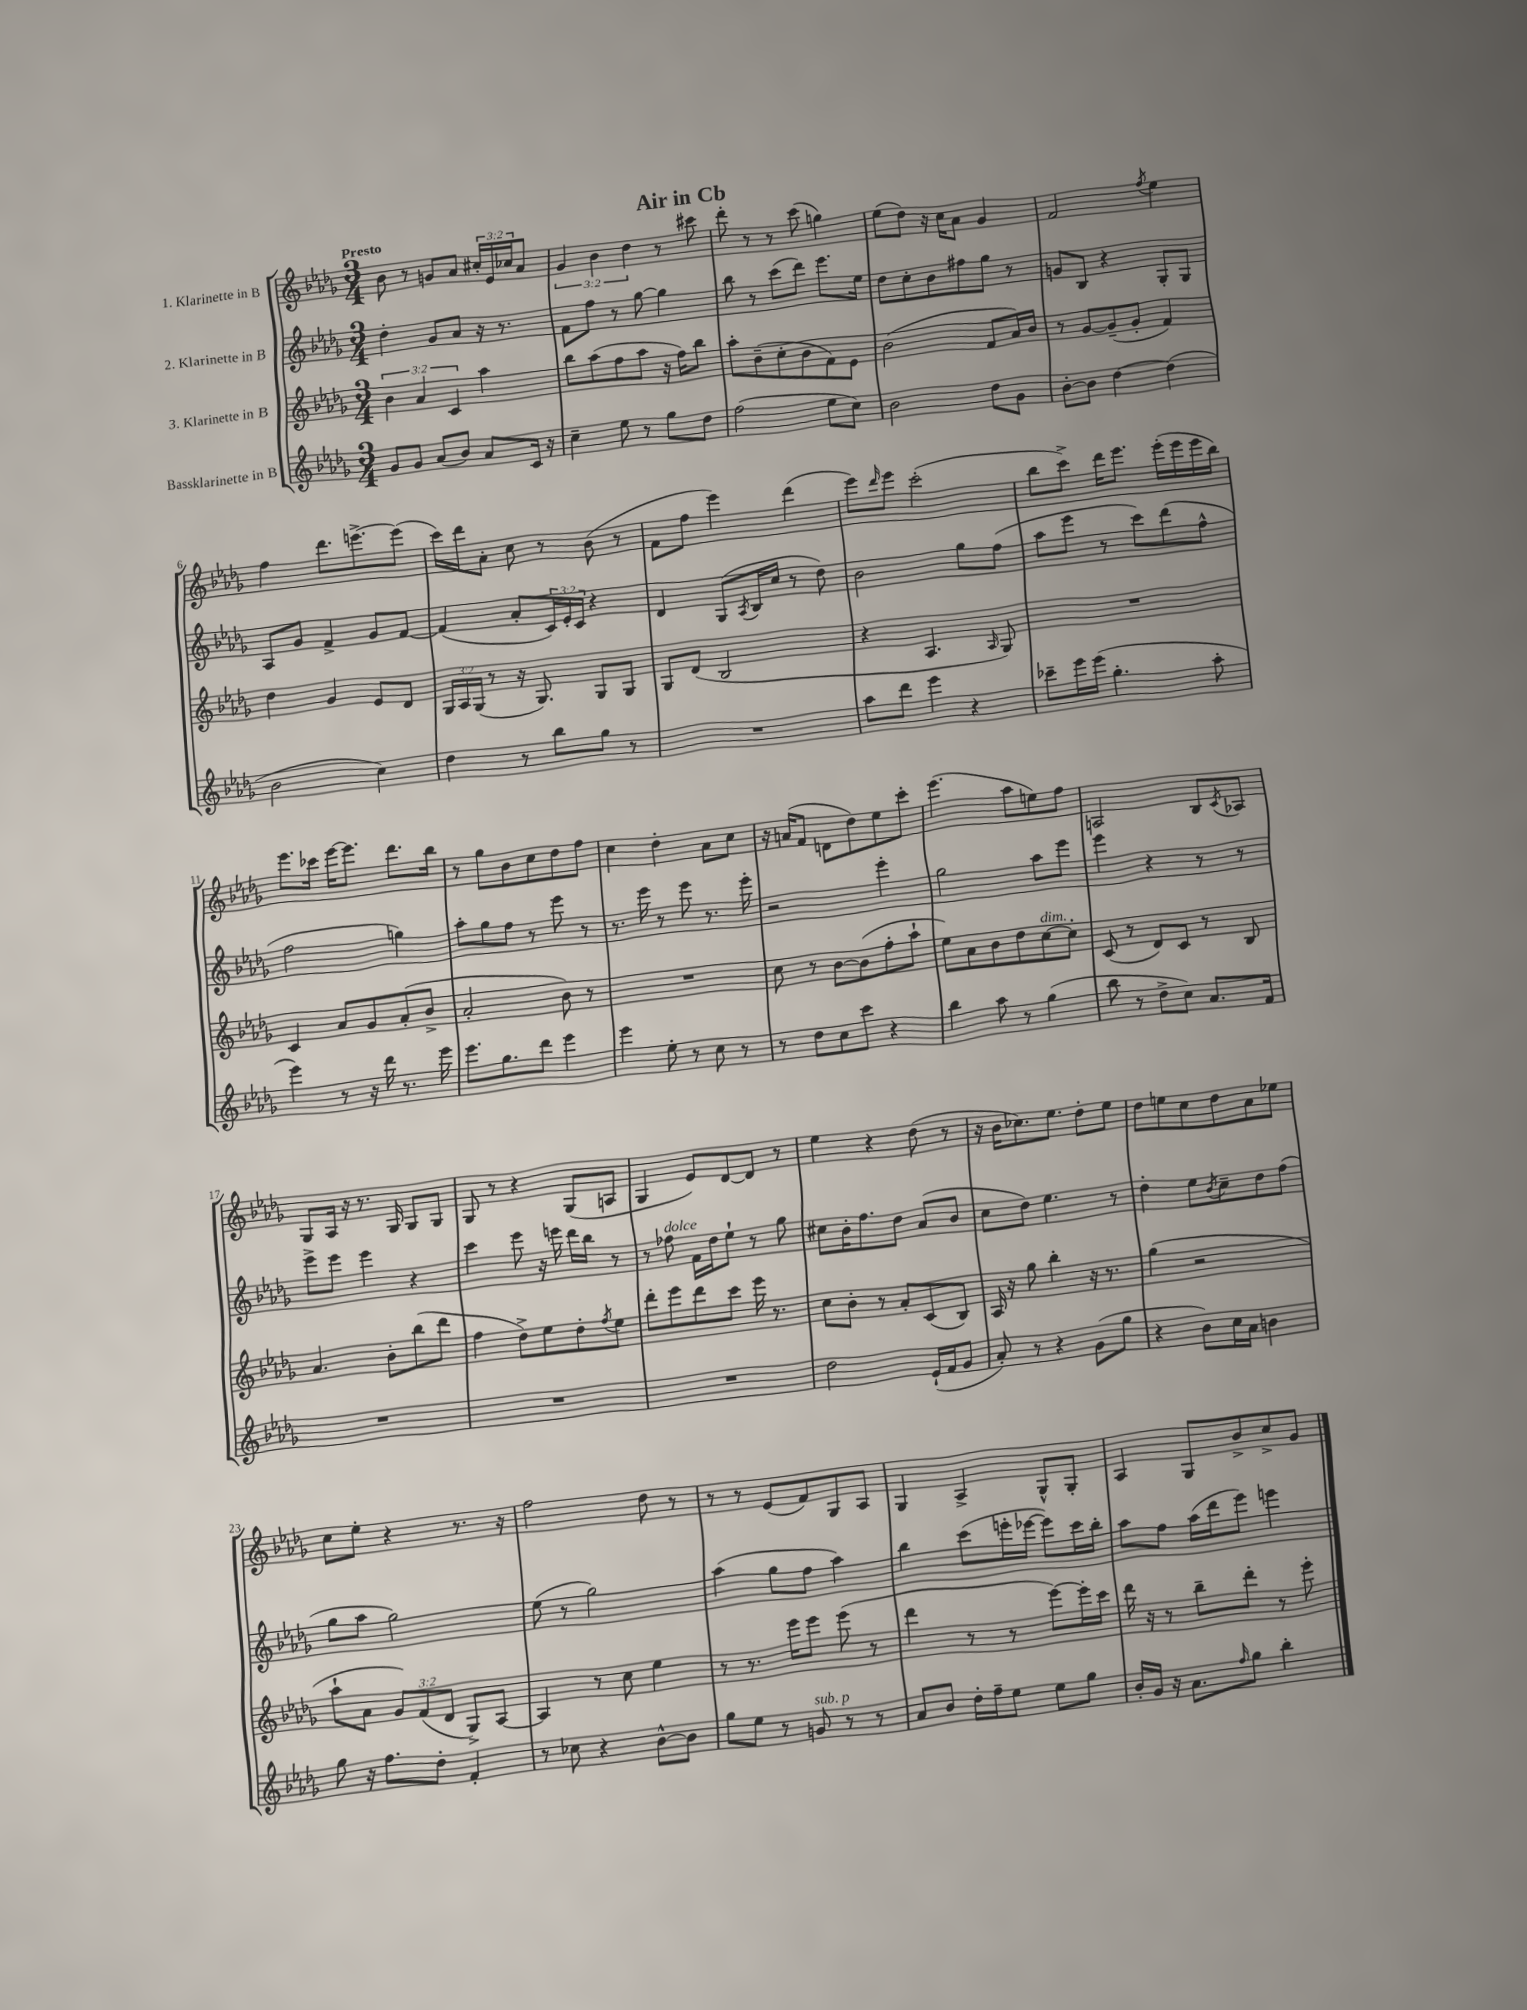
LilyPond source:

\header { title = "Air in Cb" }
<<
\new StaffGroup <<
\new Staff = "s0" \with { instrumentName = "1. Klarinette in B" } {
    \clef treble \key des \major \numericTimeSignature \time 3/4 \override Staff.TupletNumber.text = #tuplet-number::calc-fraction-text \tempo "Presto"
    bes'8 r8 g'8 aes'8 \tuplet 3/2 { cis''16-. ees'16 ces''16 } aes'8 |
    \tuplet 3/2 { ges'4 bes'4 des''4 } r8 cis'''8 |
    des'''8-. r8 r8 c'''8( g''4) |
    ees''8( des''8) r16 c''16 aes'8 ges'4 |
    f'2 \acciaccatura { f''8 } ees''4 |
    f''4 des'''8. e'''8.~-> e'''8( |
    c'''16) des'''16 aes'8-. c''8 r8 bes'8( r8 |
    f'8 f''8 ees'''4) des'''4( |
    ees'''8) \grace { des'''16 } ees'''8 c'''2-.( |
    bes''8 c'''8->) des'''16 ees'''8. ees'''16-.( ees'''16 ees'''16 bes''16) |
    ees'''8. ces'''16 ees'''16~ ees'''8. des'''8. bes''16 |
    r8 ges''8 bes'8 c''8 des''8 f''8 |
    c''4 des''4-. aes'8 c''8 |
    r16 a'16( f'8 d'8 des''8) ees''8 c'''8-. |
    ees'''4.( aes''8 e''8) f''8 |
    a2 bes8 \acciaccatura { c'8 } aes8 |
    ges8 aes16 r16 r8. ges16 ges8 ges8 |
    ges8 r8 r4 ges8( a8 |
    ges4 ees'8) des'8~ des'8 r8 |
    ees''4 r4 des''8( r8 |
    r16 bes'16 ces''8.) ees''8. des''8-. ees''8 |
    des''8 e''8 c''8 des''8 aes'8 ees''8 |
    c''8 ees''8-. r4 r8. r16 |
    f''2 des''8 r8 |
    r8 r8 ees'8( f'8) ges8 aes8 |
    ges4 aes4-> ges8-^ ges8-. |
    aes4 ges8 bes'8-> c''8-> ges'8 \bar "|." |
}
\new Staff = "s1" \with { instrumentName = "2. Klarinette in B" } {
    \clef treble \key des \major \numericTimeSignature \time 3/4 \override Staff.TupletNumber.text = #tuplet-number::calc-fraction-text
    des''4-. ges'8 aes'8 r16 r8. |
    f'8 f''8 r8 ges''8~ ges''4 |
    bes''8 r8 c'''8( des'''8) ees'''8. ees''16 |
    des''8 c''8-. bes'8 fis''8 ges''8 r8 |
    g'8 bes8 r4 ges8-. ges8 |
    aes8 ges'8 f'4-> ges'8 f'8~ |
    f'4( aes'8-. \tuplet 3/2 { c'16) ees'16-. c'16 } r4 |
    des'4 ges8( \acciaccatura { aes8 } bes16 c''16 r8 des''8) |
    bes'2 ges''8 f''8( |
    aes''8 ees'''8 r8 c'''8) des'''8( f''8-^ |
    f''2 g''4) |
    aes''8-. ges''8 f''8 r8 ees'''8 r8 |
    r8. ees'''16 r8 ees'''8 r8. ees'''16-. |
    r2 ees'''4-. |
    ges''2 aes''8 ees'''8 |
    ees'''4 r4 r8 r8 |
    ees'''8-> ees'''8 ees'''4 r4 |
    c'''4 ees'''8 r16 e'''16 des'''16 bes''16 r8 |
    r8 fes''8^\markup { \italic "dolce" } f'16 des''16 ees''8-! r8 ges''8 |
    cis''8 bes'16-. f''8. des''8 aes'8( bes'8 |
    c''8 des''8) ees''4. r8 |
    des''4-. ees''8 \acciaccatura { bes'8 } c''8-- des''8 f''8( |
    ges''8 aes''8 ges''2) |
    ees''8( r8 ges''2) |
    aes''4( ges''8 f''8 aes''4) |
    bes''4 c'''8( e'''16-. ees'''16~ ees'''8) c'''16 bes''16-. |
    aes''8 f''8 aes''16( des'''16 ees'''8) e'''4 \bar "|." |
}
\new Staff = "s2" \with { instrumentName = "3. Klarinette in B" } {
    \clef treble \key des \major \numericTimeSignature \time 3/4 \override Staff.TupletNumber.text = #tuplet-number::calc-fraction-text
    \tuplet 3/2 { bes'4 aes'4 c'4 } aes''4 |
    bes''8 aes''8( f''8 aes''8 r16 f''16) bes''8 |
    aes''8-. bes'8--( c''8-. bes'8 f'8) ees'8 |
    bes'2( f'8 aes'16) bes'16 |
    r8 ges'8~ ges'8--( ges'8-. f'4) |
    des''4 ges'4 ees'8 des'8 |
    \tuplet 3/2 { ges16 aes16 ges16( } r8 r16 ges8.) ges8 ges8 |
    ges8 des'8( bes2 |
    r4 aes4. \grace { aes16 } ges8) |
    R2. |
    c'4 aes'8 ges'8 aes'8-.( bes'8-> |
    aes'2-. bes'8) r8 |
    R2. |
    c''8 r8 bes'8~ bes'8( f''8-. aes''8-! |
    ees''8) aes'8 bes'8 des''8 c''8~^\markup { \italic "dim." } c''8-. |
    c'8( r8 des'8) c'8 r8 bes8 |
    aes'4. bes'8-. bes''8( des'''8 |
    f''4 des''8->) ees''8 des''8-. \acciaccatura { f''8 } ees''8 |
    des'''8-. ees'''8 des'''8 c'''8 ees'''16 r8. |
    c''8 bes'8-. r8 aes'8-. c'8( bes8) |
    aes16 r16 ges''8 bes''4-. r16 r8. |
    ges''4( r2 |
    aes''8-! aes'8 \tuplet 3/2 { ges'8) f'8( des'8 } ges8->) aes8~ |
    aes4 r8 c''8 ees''4 |
    r8 r8. ees'''16 ees'''8 ees'''8( r8 |
    des'''4 r8 r8 ees'''8~) ees'''16-. c'''16 |
    des'''16 r16 r8 bes''8-- des'''8-. r8 ees'''8-. \bar "|." |
}
\new Staff = "s3" \with { instrumentName = "Bassklarinette in B" } {
    \clef treble \key des \major \numericTimeSignature \time 3/4
    ges'8 ges'8 aes'8( bes'8) aes'8 c'16 r16 |
    c''4-- ees''8 r8 ges''8 des''8 |
    f''2( ees''8 c''8) |
    bes'2 des''8 ges'8 |
    bes'8~-. bes'8 des''4~ des''4( |
    bes'2 c''4) |
    des''4 r8 bes''8 ges''8 r8 |
    R2. |
    aes''8 des'''8 ees'''4 r4 |
    ces'''8-- ees'''16 ees'''16( ges''4.-. aes''8-. |
    ees'''4) r8 r16 des'''16 r8. ees'''16 |
    ees'''8. ges''8. des'''8 ees'''4 |
    ees'''4 ees''8-. r8 c''8 r8 |
    r8 des''8 c''8 c'''8 r4 |
    bes''4 aes''8 r8 ges''4( |
    bes''8 r8 des''8-> c''8) aes'8. f'16 |
    R2. |
    R2. |
    R2. |
    des''2 ees'16-!( f'16 ges'8 |
    aes'8-.) r8 r4 ges'8( ges''8 |
    r4 bes'8) c''16 aes'16 b'4 |
    ges''8 r16 f''8. des''8-. f'4-. |
    r8 ces''8 r4 bes'8~-^ bes'8 |
    ges''8 ees''8 r8 g'8^\markup { \italic "sub. p" } r8 r8 |
    aes'8 bes'8 des''16-. f''16-- ees''8 ees''8 ges''8 |
    bes'16-. ges'16 r16 aes'8. \grace { f''16 } ges''8 bes''4-. \bar "|." |
}
>>
>>
